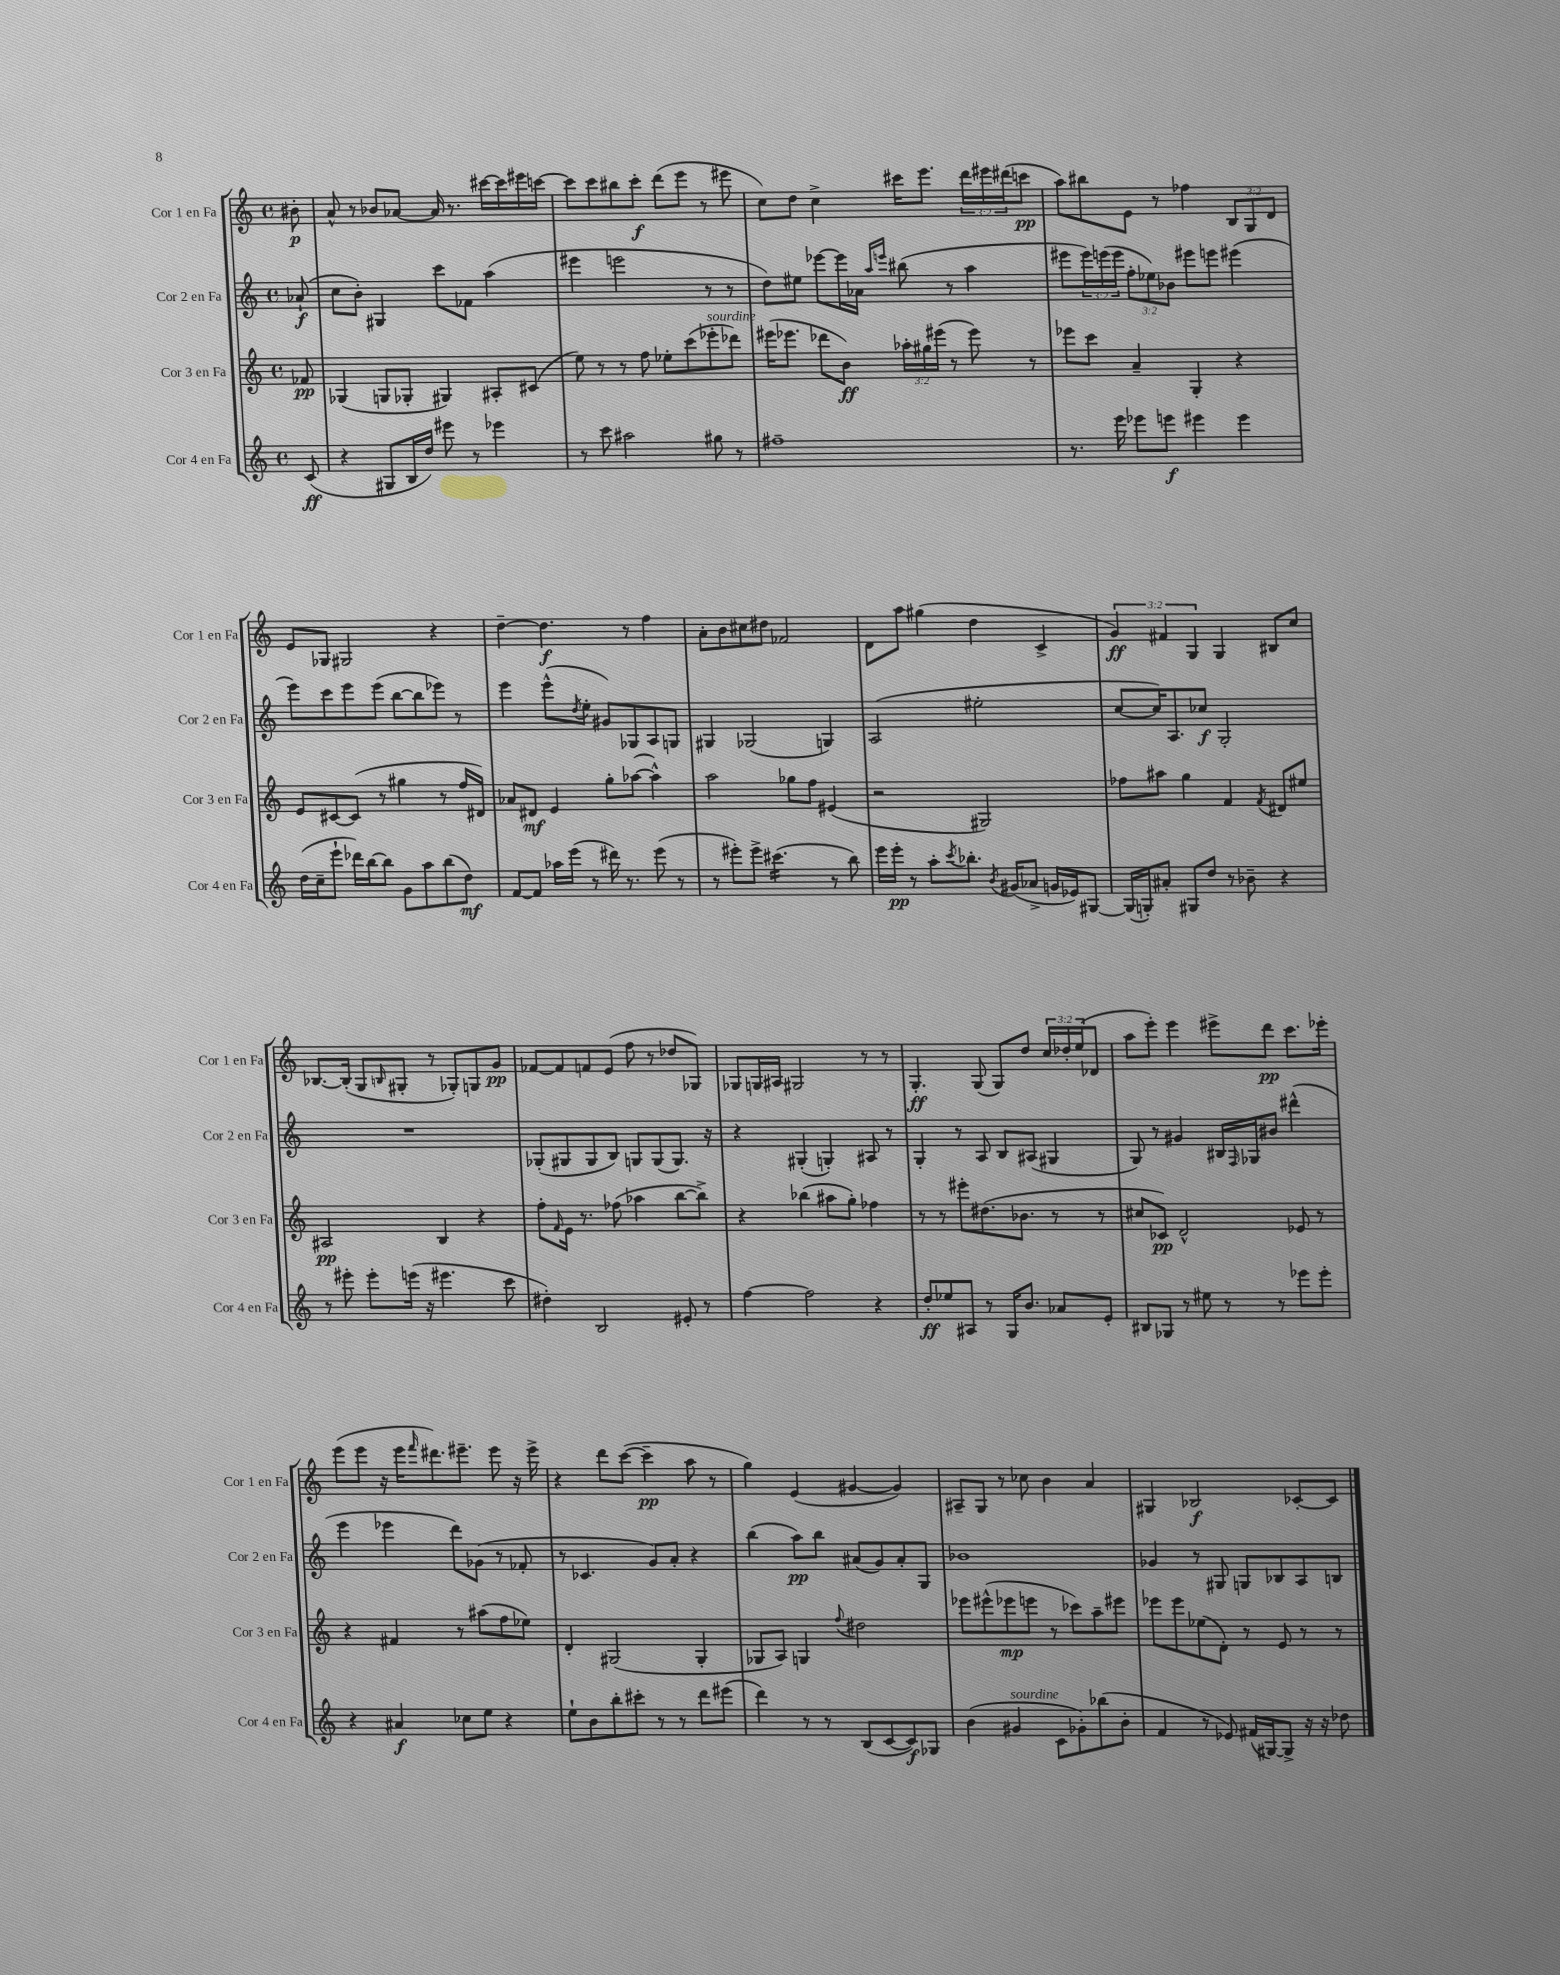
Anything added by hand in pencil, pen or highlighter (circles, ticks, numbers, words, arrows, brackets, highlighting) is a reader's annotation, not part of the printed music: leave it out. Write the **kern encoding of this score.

**kern	**kern	**kern	**kern
*staff4	*staff3	*staff2	*staff1
*clefG2	*clefG2	*clefG2	*clefG2
*k[]	*k[]	*k[]	*k[]
*M4/4	*M4/4	*M4/4	*M4/4
*met(c)	*met(c)	*met(c)	*met(c)
(8c	8f-	(8a-`	8b#'
=	=	=	=
4r	(4G-	8cc	8a^^
.	.	8b')	8r
8G#	8G	4G#	8b-
16B	8G-'	.	[8a-
16dd)	.	.	.
8eee#	4G#)	8ccc	16a-]
.	.	.	8.r
8r	.	8f-	.
4eee-	8A#'	(4aa	[16ccc#
.	.	.	16ccc#]
.	(8c#	.	16eee#
.	.	.	[16ccc
=	=	=	=
8r	8ee)	4eee#	8ccc]
8ccc	8r	.	8ccc
2aa#	8r	2eee	8bb#
.	8ff	.	8ccc'
.	8ee-'	.	(8ddd
.	(8ccc	.	8eee
8gg#	8eee-'	8r	8r
8r	8ddd-)	8r	8eee#
=	=	=	=
1ff#~	(16eee#	8dd)	8cc)
.	8.eee-	.	.
.	.	8ee#	8dd
.	8ddd-	[8eee-	4cc^
.	8b)	16eee-]	.
.	.	16a-	.
.	.	16qqaa	.
.	.	16qqeee	.
.	24aa-'	(8bb#	16ccc#
.	24gg#	.	.
.	.	.	8.eee
.	(24eee#	.	.
.	8r	8r	.
.	8eee#)	4aa	24ddd
.	.	.	24eee#
.	.	.	(24ddd#
.	8r	.	8ccc
=	=	=	=
8.r	8eee-	8eee#	8aa)
.	8ccc	24eee#)	8bb#
.	.	(24eee	.
16eee	.	.	.
.	.	24eee	.
8eee-	4a~	12ff'	8e
.	.	12ee-)	.
8eee	.	.	8r
.	.	12b-	.
4eee#	4G'	8eee#	4ff-
.	.	8eee	.
4eee#	4r	(4eee#	12B
.	.	.	12G
.	.	.	12d
=	=	=	=
(16dd	8e	8eee)	8e
16cc~	.	.	.
8eee`	[8c#	8ccc	8G-
16ddd-)	(8c#]	8eee	2G#
[16bb	.	.	.
8bb]	8r	(8eee	.
8g	4gg#	[8bb	.
8aa	.	8bb]	.
(8bb	8r	8eee-)	4r
8dd)	16ff	8r	.
.	16d#)	.	.
=	=	=	=
[8f	8a-	4eee	[4dd~
8f]	8d#	.	.
16aa-	4e	(8eee^^	4.dd]
(16eee	.	.	.
.	.	8qdd	.
8r	.	8ee'	.
16ddd#)	8gg'	8g#)	.
8.r	.	.	.
.	([8aa-	8G-	8r
(8eee	4aa-^^])	8A	4ff
8r	.	8G	.
=	=	=	=
8r	2aa	4G#	8a'
8eee#')	.	.	8b
8eee#^	.	(2G-	8cc#
(4.ccc#	.	.	8dd#
.	8gg-	.	2f-
.	8ff	.	.
8r	(4e#	4G)	.
8bb)	.	.	.
=	=	=	=
16eee	2r	(2A	8d
16eee'	.	.	.
8r	.	.	8aa
8aa'	.	.	(4gg#
8qccc	.	.	.
8.bb-'	.	.	.
.	2G#)	2ee#'	4dd
8qb	.	.	.
(16g#	.	.	.
8a-^	.	.	.
16g	.	.	4c^
16e-)	.	.	.
[8G#	.	.	.
=	=	=	=
(16G#]	8ff-	[8cc	6g)
16G')	.	.	.
8a#'	8aa#	16cc])	.
.	.	.	6f#
.	.	8.A	.
8G#	4gg	.	.
.	.	.	6G
8dd	.	8cc-	.
8r	4f	2G'	4G
8b-~	.	.	.
.	8qf	.	.
4r	8d#	.	8B#
.	8ee#	.	8cc
=	=	=	=
8r	2A#	1r	[8.B-
8eee#'	.	.	.
.	.	.	(16B-']
8eee#'	.	.	8G
.	.	.	16qqB
(16eee	.	.	8G#'
16r	.	.	.
4.eee#	4B	.	8r
.	.	.	8G-')
.	4r	.	8G
8ccc	.	.	8g
=	=	=	=
4dd#')	8ff'	(8G-'	[8f-
.	16qqf	.	.
.	16e	8G#	8f-]
.	8.r	.	.
2B	.	8G#	8f
.	(8ff-	8B)	(8e
.	4aa-	8G	8ff
.	.	(8G	8r
8e#'	[8bb	8.G)	8dd-
8r	8bb^])	.	8G-)
.	.	16r	.
=	=	=	=
[4ff	4r	4r	8G-
.	.	.	16G
.	.	.	16A#
2ff]	(4bb-	(4G#'	2G#
.	8aa#	4G')	.
.	8gg')	.	.
4r	4ff-	8A#	8r
.	.	8r	8r
=	=	=	=
8dd'	8r	4G'	4.G'
8ee-	8r	.	.
8A#	8eee#'	8r	.
8r	(8.dd#	8A	(8G
16G	.	8B	8G)
8.b	8.b-	.	.
.	.	(8A#	8dd
8a-	8r	4G#	24cc
.	.	.	24dd-'
.	.	.	(24ee
8e'	8r	.	8d-
=	=	=	=
8B#	8cc#	8G)	8aa
8G-	8c-)	8r	8eee')
8r	2d^^	4g#	4eee
8ee#	.	.	.
8r	.	16B#	8eee#^
.	.	16qqF	.
.	.	16G-	.
8r	.	8b#	8ddd
8eee-	8e-	(4ddd#^^	8.ccc
8eee-'	8r	.	.
.	.	.	16eee-'
=	=	=	=
4r	4r	4eee	(8eee
.	.	.	8eee
4a#	4f#	4eee-	16r
.	.	.	16eee
.	.	.	16qqfff
.	.	.	8.ddd#)
8cc-	8r	8ddd)	.
.	.	.	8.eee#~
8ee	(8aa#	(8g-	.
4r	8ff	8r	8eee#
.	8ee-)	8f-'	16r
.	.	.	16eee#^
=	=	=	=
8ee`	4d'	8r	4r
8b	.	4.c-	.
8bb'	(2G#	.	8ddd
8ccc#'	.	.	([8ccc
8r	.	8g)	4ccc~]
8r	.	8a'	.
8ddd	4G#'	4r	8aa
(8eee#	.	.	8r
=	=	=	=
4ddd)	8G-	(4bb	4gg)
.	8A)	.	.
8r	4G	8aa)	(4e
8r	.	8bb	.
.	8qqff	.	.
(8B	2dd#	(8a#	[4g#
[8c	.	8g)	.
8c])	.	8a#'	4g#])
8G-	.	8G	.
=	=	=	=
(4b	8eee-	1b-	8A#~
.	(8eee#^^	.	8G
4g#	8eee-	.	8r
.	8eee	.	8cc-
8c	8r	.	4b
8g-')	8ccc-)	.	.
(8bb-	8aa~	.	4a
8b'	8eee#	.	.
=	=	=	=
4f	8eee-	4g-	4G#
.	8eee-	.	.
8r	(8ee-	8r	2B-
8e-)	8d')	8G#	.
(16f#	8r	8G	.
[16G#)	.	.	.
8G#^]	8e	8B-	.
16r	8r	8A	[8c-'
16r	.	.	.
8dd-	8r	8B	8c-]
==	==	==	==
*-	*-	*-	*-
